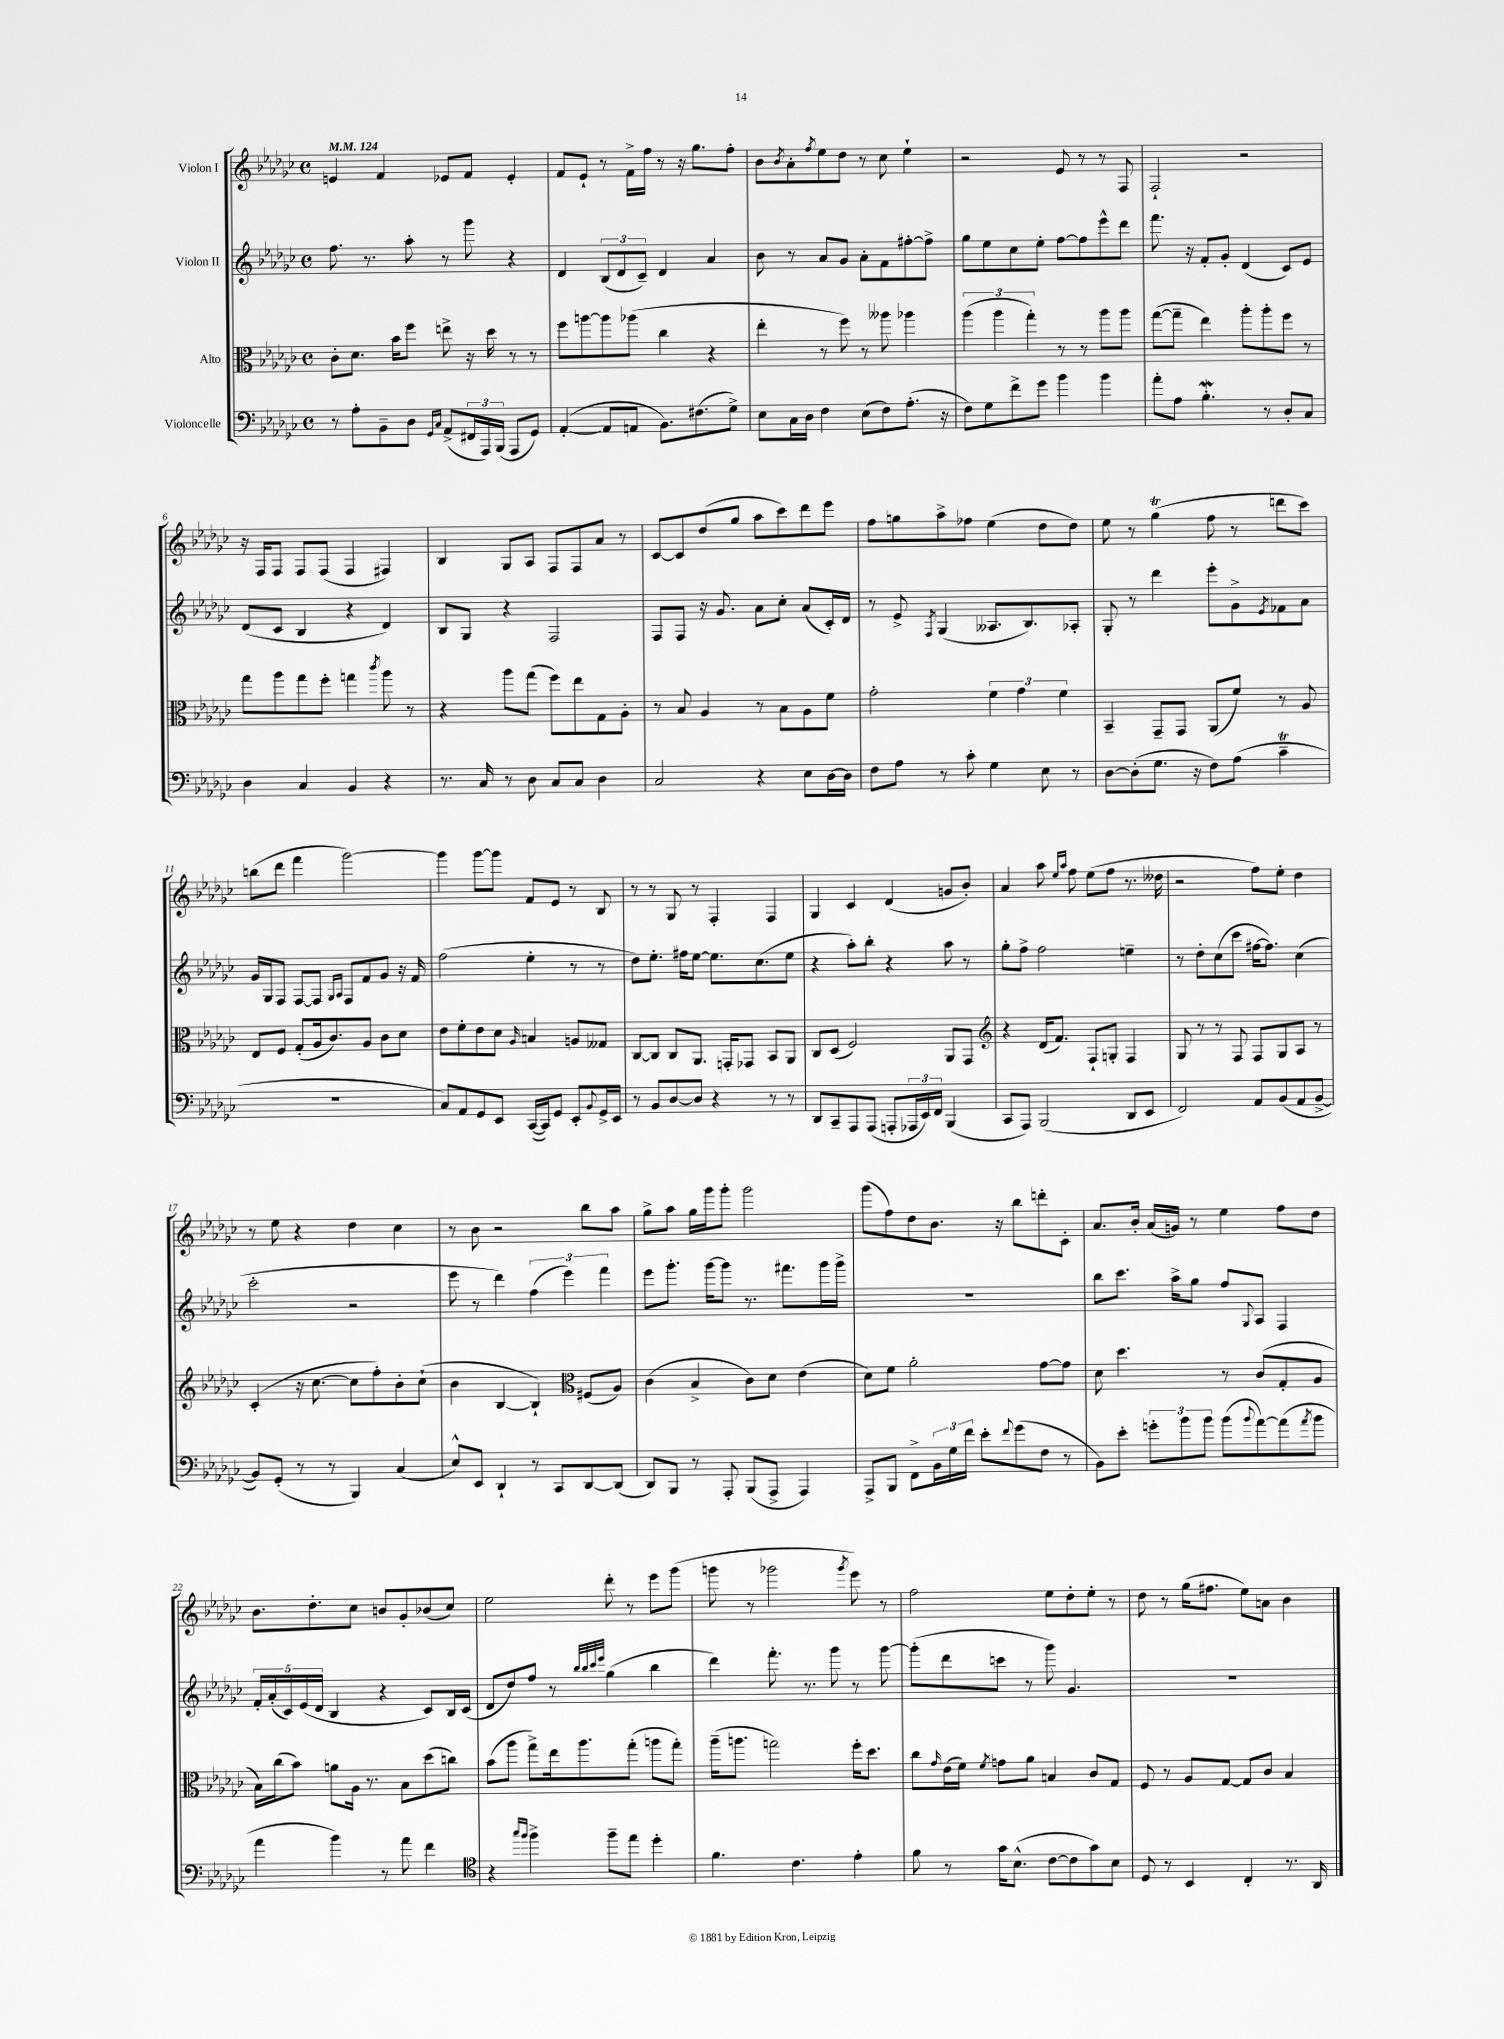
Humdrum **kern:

**kern	**kern	**kern	**kern
*staff4	*staff3	*staff2	*staff1
*clefF4	*clefC3	*clefG2	*clefG2
*k[b-e-a-d-g-c-]	*k[b-e-a-d-g-c-]	*k[b-e-a-d-g-c-]	*k[b-e-a-d-g-c-]
*M4/4	*M4/4	*M4/4	*M4/4
*met(c)	*met(c)	*met(c)	*met(c)
*MM124	*MM124	*MM124	*MM124
8r	8c-'\L	8.ff\	4e/
8A-'\L	8.d-\J	.	.
.	.	8.r	.
8BB-~\	.	.	4f/
.	16b-\LK	.	.
8D-\J	8ff\J	8aa-'\	.
16qqGG-/LL	.	.	.
16qqC-/JJ	.	.	.
(8AA-^/L	8ee^\	8r	8e-/L
24FF#/L	16r	8ggg-\	8f/J
24AAA-/)	.	.	.
.	16dd-\	.	.
(24BBB-/JJ	.	.	.
8AAA-/L	8r	4r	4e-'/
8GG-/J)	8r	.	.
=	=	=	=
([4AA-'/	8ff\L	4d-/	8f/L
.	[8aa\	.	8e-`/J
8AA-/]L	8aa\]	(12B-/L	8r
.	.	12d-/	.
8AA/J	(8aa-\J	.	16f^\LL
.	.	12c-~/J)	.
.	.	.	16ff\JJ
8.BB-\L)	4cc-\	4d-/	8r
.	.	.	16r
(8.F#\	.	.	8.gg-\L
.	4r	4a-/	.
8G-^\J)	.	.	8ff'\J
=	=	=	=
8E-\L	4ee-'\	8b-\	8b-\L
.	.	.	8qb-/
16C-\L	.	8r	8a-'\
16D-\JJ	.	.	.
.	.	.	8qff/
4F\	8r	8a-/L	8ee-\
.	8ff\)	8g-/J	8dd-\J
(8E-\L	8r	8a-'\L	8r
8F\)	8aa--\	8f\	8cc-\
(8.A-'\J	4aa-\	[8ff#'\	4ee-`\
.	.	8ff#^\]J	.
16r	.	.	.
=	=	=	=
8F\L)	(6aa-\	8gg-\L	2r
8G-\	.	8ee-\	.
.	6aa-\	.	.
8f^\	.	8cc-\	.
.	6gg-'\)	.	.
8g-\J	.	8ee-'\J	.
4b-\	8r	[8ff\L	8e-/
.	8r	8ff\]	8r
4b-\	8aa-\L	8eee-^^\	8r
.	8aa-\J	8ddd-\J	8F/
=	=	=	=
8a-'\L	([8gg-\L	8.fff\	2F`/
8A-\J	8gg-~\]J	.	.
.	.	16r	.
4.B-'\	4ee-\)	8f'/L	.
.	.	8g-'/J	.
.	8aa-'\L	(4d-/	2r
8r	8aa-'\	.	.
8D-'/L	8ff\J	8c-/L)	.
8C-/J	8r	8e-/J	.
=	=	=	=
4D-\	8gg-\L	(8d-/L	16r
.	.	.	16F/LK
.	8aa-\	8c-/J	8F/J
4C-/	8gg-\	4B-/	8F/L
.	8ff'\J	.	(8F/J
4BB-/	4gg\	4r	4F/
.	8qccc-/	.	.
4r	8aa-\	4d-/)	4F#/)
.	8r	.	.
=	=	=	=
8.r	4r	8B-/L	4B-/
.	.	8G-/J	.
16C-/	.	.	.
8r	8aa-\L	4r	8G-/L
8D-\	(8gg-\J	.	8A-/J
8C-/L	8ff\L)	2F/	8F/L
8C-/J	8ee-\	.	8F/
4D-\	8G-\	.	8a-/J
.	8A-'\J	.	8r
=	=	=	=
2C-/	8r	8F/L	[8c-/L
.	8B-/	8F/J	8c-/]
.	4A-/	16r	(8dd-/
.	.	8.g-/	.
.	.	.	8gg-/J
4r	8r	8a-\L	8aa-\L
.	8B-\L	8cc-'\J	8ccc-\)
8E-\L	8A-\	(8a-/L	8ddd-\
[16D-\L	8f\J	16c-'/L)	8eee-\J
16D-\]JJ	.	16d-/JJ	.
=	=	=	=
8F\L	2g-'\	8r	8ff\L
8A-\J	.	8e-^/	8gg\
.	.	8qF/	.
8r	.	(4G-/	8aa-^\
8c-'\	.	.	8ff-\J
4G-\	6f\	8.A--/L	(4ee-\
.	6g-\	.	.
.	.	8.B-/)	.
8E-\	.	.	8dd-\L
.	6f\	.	.
8r	.	8A-'/J	8dd-\J)
=	=	=	=
[8D-\L	4BB-~/	8G-'/	8ee-\
(8D-'\]	.	8r	8r
8.G-\J	8GG-~/L	4ddd-\	(4gg-\
.	8GG-/J	.	.
16r	.	.	.
8F\L)	(8AA-/L	8eee-'\L	8ff\
(8A-\J	8f/J)	8g-^\	8r
.	.	8qe-/	.
4c-~\	8r	8f-\	8ddd\L
.	8A-/	8a-\J	8ccc-\J)
=	=	=	=
1r	8E-/L	16g-/LL	(8bb\L
.	.	16G-/J	.
.	8F/J	8F/J	8ddd-\J
.	(8G-'/L	[8F/L	4fff\
.	16A-/k	8F/]J	.
.	8.c-/)	.	.
.	.	16qqG-/LL	.
.	.	16qqA-/JJ	.
.	.	8F/L	[2ggg-\)
.	8A-/J	8f/	.
.	8c-\L	8g-/J	.
.	8d-\J	16r	.
.	.	16f/	.
=	=	=	=
8C-/L)	8e-\L	(2ff\	4ggg-\]
8AA-/	8f'\	.	.
8GG-/	8e-\	.	[8ggg-\L
8EE-/J	8d-\J	.	8ggg-\]J
.	16qqA-/	.	.
([16CC-/LL	4B/	4ee-'\	8f/L
16CC-/]J)	.	.	.
8GG-/J	.	.	8e-/J
8EE-'/L	8A/L	8r	8r
8qqBB-/	.	.	.
16GG-^/L	8G--/J	8r	8B-/
16EE-/JJ	.	.	.
=	=	=	=
8r	[8C-/L	8dd-\L)	8r
8BB-/L	8C-/]J	8.ee-'\J	8r
[8D-/	8C-/L	.	8G-/
.	.	16ff#\LK	.
8D-/]J	8.AA-/J	[8ee-\J	8r
4r	.	8.ee-\]L	4F'/
.	16GG'/LK	.	.
.	8GG-/J	.	.
.	.	(8.cc-\	.
8r	8BB-/L	.	4F/
8r	8AA-/J	8ee-\J	.
=	=	=	=
8DD-/L	8C-/L	4r	4G-/
8CC-~/	(8D-/J	.	.
8AAA-/	2F/)	8aa-'\L)	4c-/
(8AAA-/J	.	8bb-'\J	.
8AAA'/L	.	4r	(4d-/
24AAA-/L	.	.	.
24EE-/)	.	.	.
24FF/JJ	.	.	.
(4BBB-/	8AA-/L	8aa-\	8g/L
.	8GG-/J	8r	8b-'/J)
=	=	=	=
*	*clefG2	*	*
8CC-/L	4r	8gg-'\L	4a-/
8AAA-/J)	.	8ff^\J	.
(2BBB-/	(16d-/LK	2ff\	8aa-\
.	8.f/J)	.	.
.	.	.	16qqee-/LL
.	.	.	16qqaa-/JJ
.	.	.	8ff\
.	8F`/L	.	(8ee-\L
.	8G'/J	.	8ff\J
8DD-/L	4F/	4ee~\	8.r
8EE-/J	.	.	.
.	.	.	16dd--\
=	=	=	=
2FF/)	8G-/	8r	2r
.	8r	8dd-'\L	.
.	8r	(8cc-\	.
.	8F/	8ccc-\J	.
8AA-/L	8F/L	[16ff#\LK	8ff\L)
.	.	8.ff#\]J)	.
(8BB-/	8G-/	.	8ee-'\J
8AA-/	8A-/J	(4cc-\	4dd-\
[8BB-^/J	8r	.	.
=	=	=	=
8BB-/]L)	(4c-'/	2ccc-'\	8r
(8GG-'/J	.	.	8ee-\
8r	16r	.	4r
.	[8.cc-\	.	.
8r	.	.	.
4BBB-/)	8cc-\]L	2r	4dd-\
.	8ff'\)	.	.
(4C-/	8b-'\	.	4cc-\
.	(8cc-`\J	.	.
=	=	=	=
8E-^^/L)	4b-\	8eee-\	8r
8EE-/J	.	8r	8b-\
4DD-`/	[4B-/	4ddd-\)	2r
8r	4B-`/])	(6ff\	.
8CC-/L	.	.	.
.	.	6eee-\)	.
*	*clefC3	*	*
[8DD-/	(8F#/L	.	8bb-\L
.	.	6fff\	.
(8DD-/]J	8A-/J)	.	8aa-\J
=	=	=	=
8DD-/L)	(4c-\	8eee-\L	8gg-^\L
8BBB-/J	.	8.ggg-'\J	8aa-\J
8r	4B-^/	.	16gg-\LL
.	.	[16ggg-\LK	16ggg-\J
8AAA-'/	.	8ggg-\]J	8ggg-'\J
(8BBB-/L	8c-\L)	8.r	2ggg-\
8AAA-^/J	8d-\J	.	.
.	.	8.fff#\L	.
4AAA-/)	(4e-\	.	.
.	.	16ggg-\L	.
.	.	16ggg-^\JJ	.
=	=	=	=
8AAA-^/L	8d-\L)	1r	(8ggg-\L
8BBB-/J	8f\J	.	8ff\)
8FF^\L	2a-'\	.	8dd-\
24BB-\L	.	.	8.b-\J
24G-\	.	.	.
24f\JJ	.	.	.
8e-'\L	.	.	.
.	.	.	16r
8qqf/	.	.	.
(8g-\	.	.	8bb-\L
8F\J	[8g-\L	.	8ddd'\
8r	8g-\]J	.	8c-'\J
=	=	=	=
8BB-\L)	8d-\	8bb-\L	8.a-/L
8e-'\J	4.dd-\	8.ccc-\J	.
.	.	.	16b-'/Jk
12g'\L	.	.	(16a-/LL
.	.	16aa-^\LK	16g/JJ)
12b-\	.	.	.
.	.	8gg-\J	8r
12b-\J	.	.	.
(8b-\L	8r	8ff/L	4ee-\
8qqb-/	.	8qqG-/	.
[8a-\)	(8c-/L	8A-/J	.
(8a-\]	8G-'/	4F/	8ff\L
8qa-/	.	.	.
8b-\J	8A-/J	.	8dd-\J
=	=	=	=
4a-\	16B-\LL)	20f'/LL	8.b-\L
.	.	(20a-'/	.
.	(16cc-\J	.	.
.	.	20c-/)	.
.	8b-\J)	.	.
.	.	(20e-/	.
.	.	.	8.dd-'\
.	.	20d-/JJ	.
4b-\)	8a\L	4B-/	.
.	16A-\Jk	.	8cc-\J
.	8.r	.	.
8r	.	4r	8b/L
8a-\	8B-\L	.	8g-'/
4f\	(8dd-\	8c-/L)	(8b-/
.	8cc\J)	16B-/L	8cc-/J)
.	.	(16c-/JJ	.
=	=	=	=
*clefC4	*	*	*
4r	(8b-\L	8d-/L	2ee-\
.	8aa-\J	8dd-/)	.
16qqgg-/LL	.	.	.
16qqff/JJ	.	.	.
4ff^\	8gg-^\L)	8ff/J	.
.	16ee-\k	8r	.
.	8.aa-\	.	.
.	.	32qqbb-/LLL	.
.	.	32qqbb-/	.
.	.	32qqccc-/	.
.	.	32qqeee-/JJJ	.
8ff~\L	.	(4gg-\	8ddd-'\
8ee-\J	(8gg-'\J	.	8r
4dd-'\	8aa\L	4bb-\	8eee-\L
.	8gg-'\J)	.	(8ggg-\J
=	=	=	=
4.f\	(16aa-~\LK	4ddd-\)	8ggg\
.	8.aa\J	.	.
.	.	.	8r
.	2gg\)	8.fff'\	2ggg-\
4.c-\	.	.	.
.	.	8.r	.
.	.	8ggg-\	.
.	.	.	8qggg-/
4e-'\	16ff'\LK	8r	8eee-\)
.	8.dd-\J	.	.
.	.	[8ggg-\	8r
=	=	=	=
8f\	8cc-\L	(8ggg-'\]L	2ff\
.	16qqg-/	.	.
8r	(16e-\L	8ddd-\	.
.	16f\JJ)	.	.
.	8qf/	.	.
16g-\LK	8g\L	8ccc\J	.
(8.B-^^\J	.	.	.
.	8a-\J	8r	.
[8c-\L	4B/	8ggg-\)	8ee-\L
8c-\]	.	4.g-/	8dd-'\
8g-\)	8c-/L	.	8ee-'\J
8B-\J	8G-/J	.	8r
=	=	=	=
8D-/	8F/	1r	8dd-\
8r	8r	.	8r
4BB-/	8A-/L	.	(16gg-\LK
.	.	.	8.ff#\J
.	[8G-/J	.	.
4C-'/	8G-/]L	.	8ee-\L)
.	8c-/J	.	8a\J
8.r	4B-/	.	4b-\
16AA-/	.	.	.
==	==	==	==
*-	*-	*-	*-
